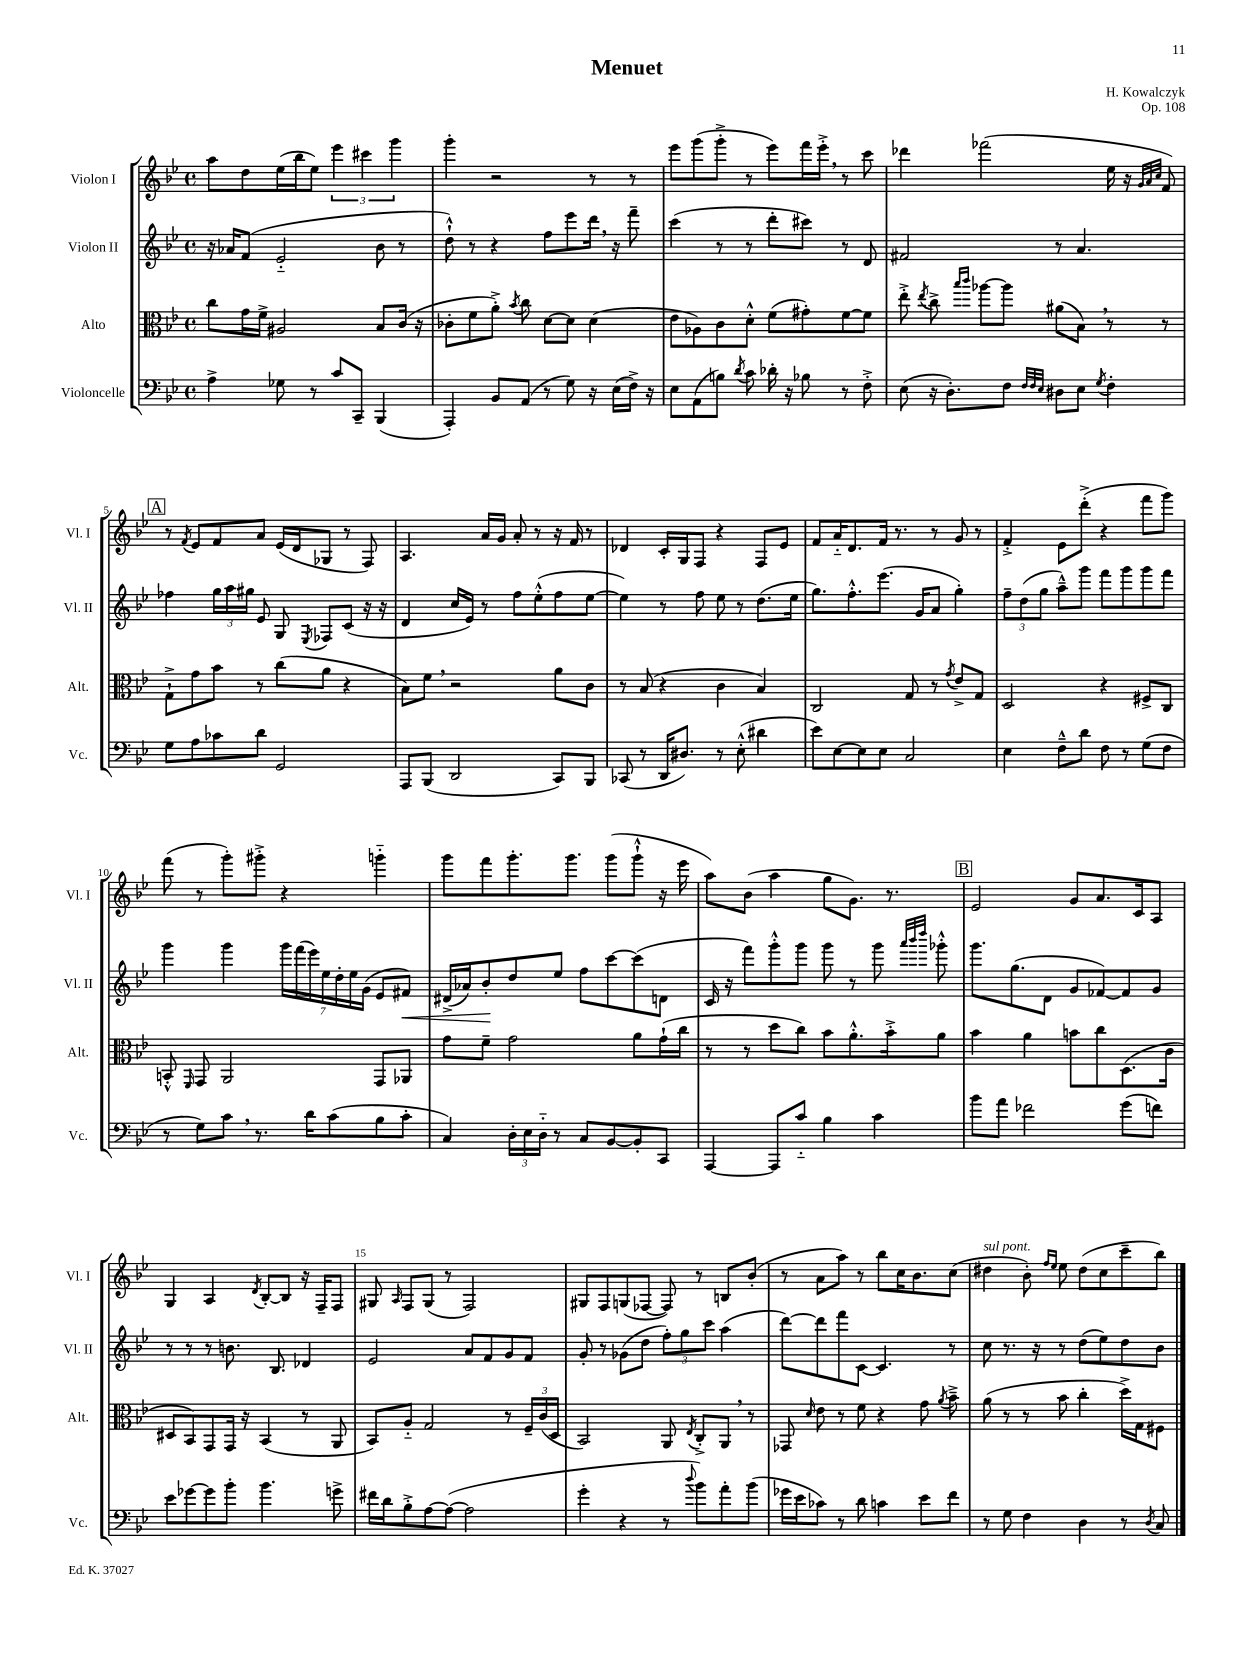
\header { title = "Menuet" composer = "H. Kowalczyk" opus = "Op. 108" }
<<
\new StaffGroup <<
\new Staff = "s0" \with { instrumentName = "Violon I" shortInstrumentName = "Vl. I" } {
    \clef treble \key bes \major \defaultTimeSignature \time 4/4
    \autoBeamOff a''8[ d''8 ees''16( bes''16 ees''8]) \tuplet 3/2 { ees'''4 cis'''4 g'''4 } |
    g'''4-. r2 r8 r8 |
    ees'''8[ g'''8( g'''8]-.-> r8 ees'''8[) f'''16 ees'''16]-.-> \breathe r8 c'''8 |
    des'''4 fes'''2( ees''16 r16 \grace { g'32[ a'32 c''32] } f'8) |
    \mark \markup { \box "A" } r8 \acciaccatura { f'8 } ees'8[ f'8 a'8] ees'16[( d'16 ges8] r8 f8) |
    a4. a'16[ g'16] a'8-. r8 r16 f'16 r8 |
    des'4 c'16[-. g16 f8] r4 f8[ ees'8] |
    f'8[ a'16-_ d'8. f'16] r8. r8 g'8 r8 |
    f'4-.-> ees'8[ d'''8]-.->( r4 f'''8[ g'''8]) |
    f'''8( r8 g'''8[-.) gis'''8]-.-> r4 g'''4-_ |
    g'''8[ f'''8 g'''8.-. g'''8.] g'''8[( g'''8]-!-^ r16 ees'''16 |
    a''8[) bes'8]( a''4 g''8[ g'8.]) r8. |
    \mark \markup { \box "B" } ees'2 g'8[ a'8. c'16 a8] |
    g4 a4 \acciaccatura { d'8 } bes8[~-. bes8] r16 f16[-- f8] |
    gis8 \grace { a16 } f8[ gis8]( r8 f2) |
    gis8[ f8 g8( fes8]~ fes8) r8 b8[ bes'8]-.( |
    r8 a'8[ a''8]) r8 bes''8[ c''16 bes'8. c''8]( |
    dis''4^\markup { \italic "sul pont." } bes'8-.) \grace { f''16[ ees''16] } ees''8 dis''8[( c''8 c'''8-- bes''8]) \bar "|." |
}
\new Staff = "s1" \with { instrumentName = "Violon II" shortInstrumentName = "Vl. II" } {
    \clef treble \key bes \major \defaultTimeSignature \time 4/4
    \autoBeamOff r16 aes'16[ f'8]( ees'2-_ bes'8 r8 |
    d''8-!-^) r8 r4 f''8[ ees'''8 d'''16] \breathe r16 f'''8-- |
    c'''4( r8 r8 d'''8[-. cis'''8]) r8 d'8 |
    fis'2 r8 a'4. |
    \mark \markup { \box "A" } fes''4 \tuplet 3/2 { g''16[ a''16 gis''16] } ees'8 g8 \acciaccatura { ees8 } fes8[ c'8]( r16 r16 |
    d'4 c''16[ ees'16]) r8 f''8[ ees''8-.-^( f''8 ees''8]~ |
    ees''4) r8 f''8 ees''8 r8 d''8.[( ees''16] |
    g''8.[) f''8.-.-^ ees'''8.]( g'16[ a'8] g''4-.) |
    \tuplet 3/2 { f''8[-- d''8( g''8] } a''8[---^) g'''8] f'''8[ g'''8 g'''8 f'''8] |
    g'''4 g'''4 \tuplet 7/4 { g'''16[ f'''16( ees'''16) ees''16 d''16-. ees''16 g'16]( } ees'8[ fis'8]\<) |
    dis'16[->( aes'16) bes'8-.\! d''8 ees''8] f''8[ c'''8~ c'''8( d'8] |
    c'16 r16 f'''8[) g'''8-.-^ g'''8] g'''8 r8 g'''8 \grace { a'''32[ bes'''32 d''''32] } ges'''8-.-^ |
    \mark \markup { \box "B" } g'''8.[ g''8.( d'8] g'8[ fes'8~) fes'8 g'8] |
    r8 r8 r8 b'8. bes8. des'4 |
    ees'2 a'8[ f'8 g'8 f'8] |
    g'8-. r8 ges'8[( d''8] \tuplet 3/2 { f''8[-.) g''8 c'''8] } a''4( |
    d'''8[~) d'''8 f'''8 c'8]~ c'4. r8 |
    c''8 r8. r16 r8 d''8[( ees''8) d''8 bes'8] \bar "|." |
}
\new Staff = "s2" \with { instrumentName = "Alto" shortInstrumentName = "Alt." } {
    \clef alto \key bes \major \defaultTimeSignature \time 4/4
    \autoBeamOff c''8[ g'16 f'16]-> ais2 bes8[ c'16]( r16 |
    ces'8[-. f'8 a'8]-.->) \acciaccatura { bes'8 } c''8 d'8[~ d'8] d'4( |
    ees'8[ aes8) c'8 d'8]-.-^ f'8[( gis'8-.) f'8~ f'8] |
    ees''8-.-> \acciaccatura { ees''8 } c''8-> \grace { bes''16[ c'''16] } aes''8[~ aes''8] ais'8[( bes8]) \breathe r8 r8 |
    \mark \markup { \box "A" } g8[-!-> g'8 bes'8] r8 c''8[( a'8] r4 |
    bes8[) f'8] \breathe r2 a'8[ c'8] |
    r8 bes8( r4 c'4 bes4) |
    c2 g8 r8 \acciaccatura { g'8 } ees'8[-> g8] |
    d2 r4 fis8[-> c8] |
    b,8-.-^ \grace { f,16 } g,8 a,2 g,8[ aes,8] |
    g'8[ f'8]-- g'2 a'8[ g'16-!( c''16] |
    r8 r8 d''8[ c''8]) bes'8[ a'8.-.-^ bes'16-.-> a'8] |
    \mark \markup { \box "B" } bes'4 a'4 b'8[ c''8 d8.( c'16] |
    dis8[ bes,8) g,8 g,16] r16 bes,4( r8 a,8 |
    bes,8[) a8]-_ g2 r8 \tuplet 3/2 { f16[-- c'16( d16] } |
    bes,2) a,8 \acciaccatura { ees8 } c8[-.-> a,8] \breathe r8 |
    ges,8 \grace { d'16 } ees'8 r8 f'8 r4 g'8 \acciaccatura { a'8 } bes'8---> |
    a'8( r8 r8 bes'8 c''4-. d''16[->) g16 fis8] \bar "|." |
}
\new Staff = "s3" \with { instrumentName = "Violoncelle" shortInstrumentName = "Vc." } {
    \clef bass \key bes \major \defaultTimeSignature \time 4/4
    \autoBeamOff a4-> ges8 r8 c'8[ c,8]-- bes,,4( |
    a,,4-.) bes,8[ a,8]( r8 g8) r16 ees16[( f16]->) r16 |
    ees8[ a,8( b8]) \acciaccatura { d'8 } c'8 des'16-. r16 bes8 r8 f8-.-> |
    ees8( r16 d8.[-.) f8] \grace { f32[ f32 ees32] } dis8[ ees8] \acciaccatura { g8 } f4-. |
    \mark \markup { \box "A" } g8[ a8 ces'8 d'8] g,2 |
    a,,8[ bes,,8]( d,2 c,8[) bes,,8] |
    ces,8( r8 d,16[ dis8.]) r8 ees8-.-^( dis'4 |
    ees'8[) ees8~ ees8 ees8] c2 |
    ees4 f8[---^ d'8] f8 r8 g8[( f8] |
    r8 g8[) c'8] \breathe r8. d'16[ c'8( bes8 c'8]-. |
    c4) \tuplet 3/2 { d16[-. ees16 d16]-_ } r8 c8[ bes,8~ bes,8-. c,8] |
    a,,4~ a,,8[ c'8]-_ bes4 c'4 |
    \mark \markup { \box "B" } bes'8[ a'8] fes'2 g'8[( f'8]) |
    ees'8[ ges'8~ ges'8 bes'8]-. bes'4. g'8-> |
    fis'16[ d'16 bes8-.-> a8~ a8]~( a2 |
    g'4-. r4 r8 \appoggiatura { d''8 } bes'8[) a'8-. bes'8]( |
    ges'16[ ees'16 ces'8]) r8 d'8 c'4 ees'8[ f'8] |
    r8 g8 f4 d4 r8 \acciaccatura { d8 } c8 \bar "|." |
}
>>
>>
\layout { \context { \Score \override BarNumber.break-visibility = ##(#f #t #t) barNumberVisibility = #(every-nth-bar-number-visible 5) } }
